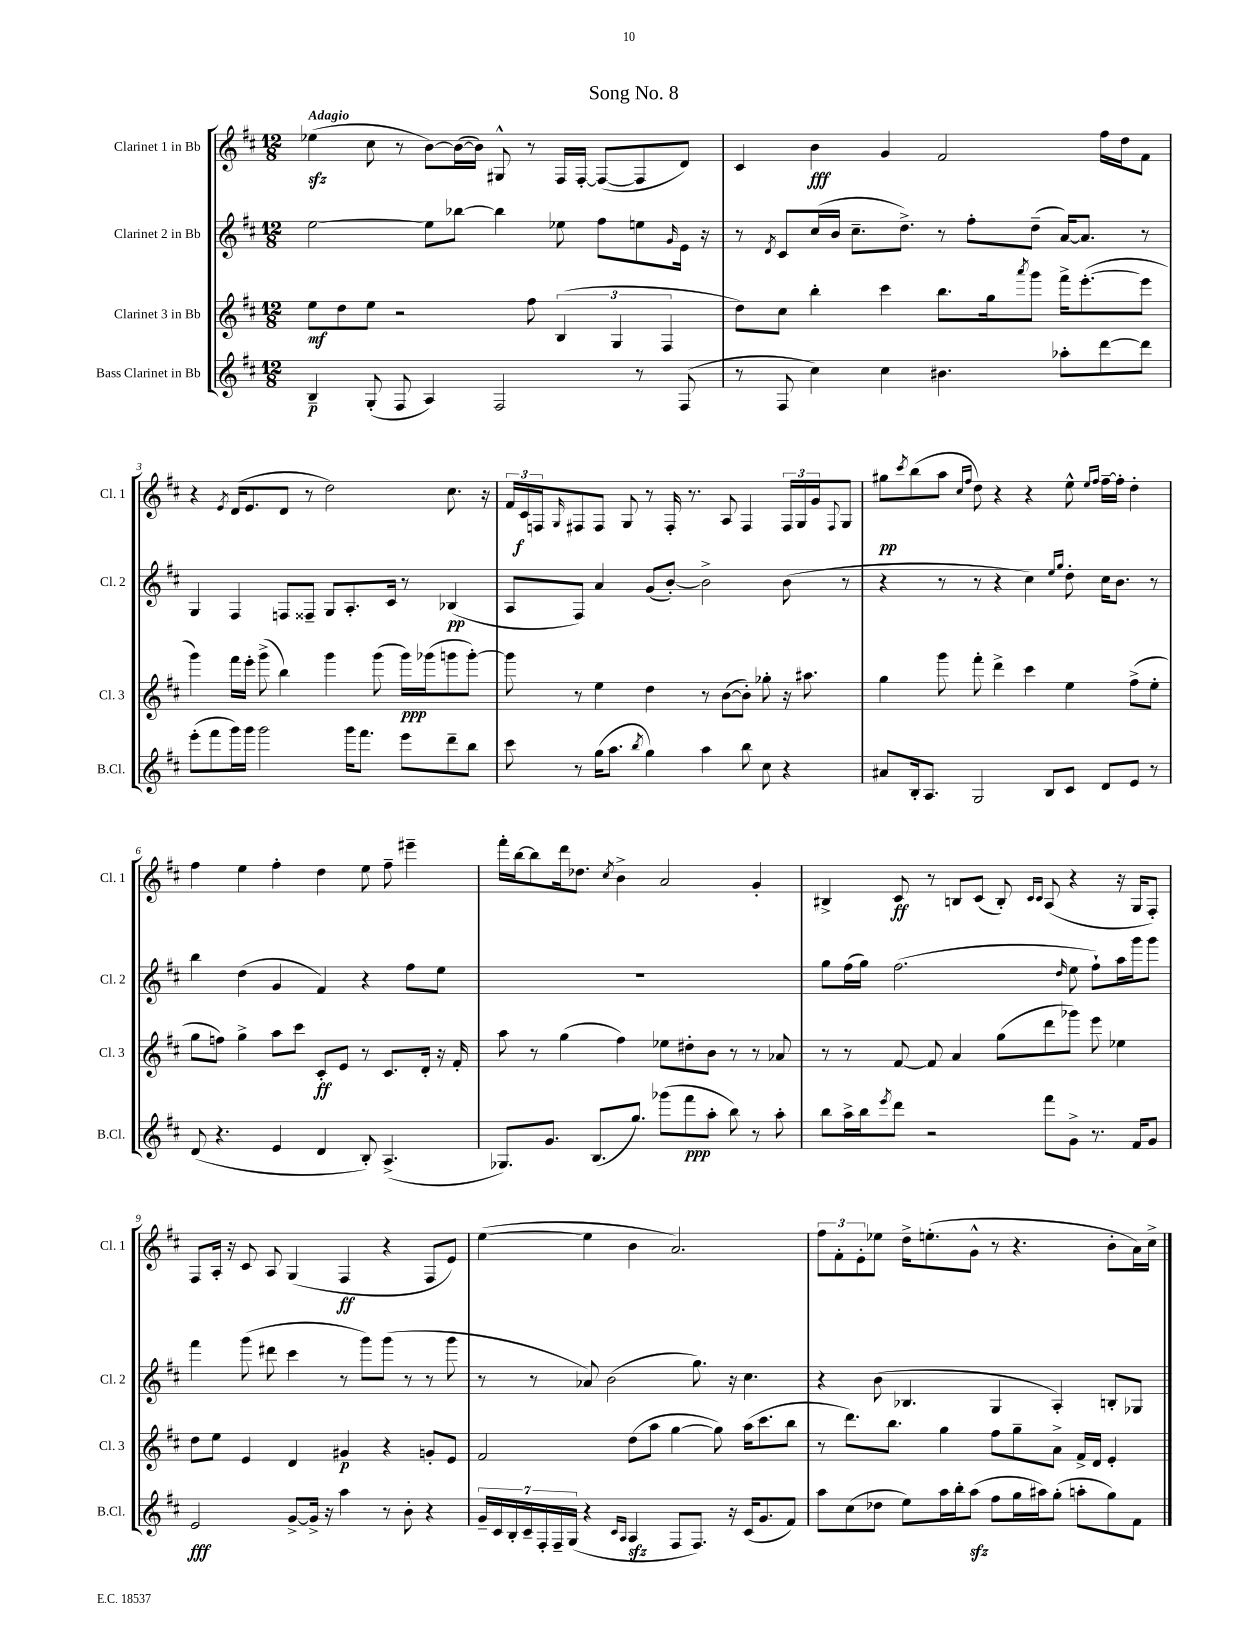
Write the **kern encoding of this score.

**kern	**kern	**kern	**kern
*staff4	*staff3	*staff2	*staff1
*clefG2	*clefG2	*clefG2	*clefG2
*k[f#c#]	*k[f#c#]	*k[f#c#]	*k[f#c#]
*M12/8	*M12/8	*M12/8	*M12/8
4B~	8ee	[2ee	(4ee-
.	8dd	.	.
(8G'	8ee	.	8cc#
8F#	2r	.	8r
4A)	.	8ee]	[8b)
.	.	[8bb-	(16b_
.	.	.	16b])
2F#	.	4bb-]	8G#^^
.	8ff#	.	8r
.	(6B	8ee-	16F#
.	.	.	[16F#'
.	.	8ff#	(8F#_
.	6G	.	.
8r	.	8ee	8F#]
.	6F#	.	.
.	.	16qqg	.
(8F#	.	16e	8d)
.	.	16r	.
=	=	=	=
8r	8dd)	8r	4c#
.	.	8qd	.
8F#	8cc#	8c#	.
4cc#)	4bb'	(16cc#	4b
.	.	16b	.
.	.	8.cc#~	.
4cc#	4ccc#	.	4g
.	.	8.dd^)	.
4.b#	8.bb	8r	2f#
.	.	8ff#'	.
.	16gg	.	.
.	8qaaa	.	.
.	8ggg	(8dd~	.
8aa-'	16fff#^	[16a)	.
.	([8.eee'	8.a]	.
[8ddd	.	.	16ff#
.	.	.	16dd
8ddd]	8eee]	8r	8f#
=	=	=	=
(8eee'	4ggg)	4G	4r
8fff#	.	.	.
.	.	.	8qe
16ggg)	16fff#	4F#	(16d
16ggg	16eee'	.	8.e
2ggg	(8ggg^	.	.
.	4bb)	8F	8d
.	.	8F##~	8r
.	4ggg	8G	2dd)
16ggg	.	8.A'	.
8.fff#	.	.	.
.	(8ggg	.	.
.	.	16c#	.
8eee	16ggg)	8r	.
.	(16ggg-	.	.
8ddd~	8ggg	(4B-	8.cc#
8bb	[8ggg')	.	.
.	.	.	16r
=	=	=	=
8ccc#	8ggg]	8A	24f#
.	.	.	24c#
.	.	.	24F
.	.	.	16qqG
8r	8r	8F#)	8F#
(16gg	4ee	4a	8F#
8.aa	.	.	.
.	.	.	8G
8qbb	.	.	.
4gg)	4dd	(8g	8r
.	.	[8b')	16F#'
.	.	.	8.r
4aa	8r	2b^]	.
.	([8b	.	8A
8bb	8b'])	.	4F#
8cc#	8gg-'	.	.
4r	16r	(8b	24F#
.	.	.	24G
.	8.aa#	.	.
.	.	.	24g
.	.	.	8qqF#
.	.	8r	8G
=	=	=	=
8a#	4gg	4r	8gg#
.	.	.	8qccc#
16B'	.	.	(8bb
8.A	.	.	.
.	8ggg	8r	8aa
.	.	.	16qqcc#
.	.	.	16qqff#
2G	8fff#'	8r	8dd)
.	4ddd^	4r	4r
.	4ccc#	4cc#)	4r
8B	.	.	.
.	.	16qqee	.
.	.	16qqgg	.
8c#	4ee	8dd'	8ee^^
.	.	.	16qqee
.	.	.	16qqff#
8d	.	16cc#	[16ff#~
.	.	8.b	16ff#']
8e	(8ff#^	.	4dd'
8r	8ee'	8r	.
=	=	=	=
(8d	8gg	4bb	4ff#
4.r	8ff)	.	.
.	4gg^	(4dd	4ee
4e	8aa	4g	4ff#'
.	8ccc#	.	.
4d	8c#'	4f#)	4dd
.	8e	.	.
8B')	8r	4r	8ee
(4.A^	8.c#	.	8ff#~
.	.	8ff#	4eee#~
.	16d'	.	.
.	16r	8ee	.
.	16f#'	.	.
=	=	=	=
8.G-)	8aa	1.r	16fff#'
.	.	.	[16bb
.	8r	.	8bb]
8.g	.	.	.
.	(4gg	.	16ddd
.	.	.	8.dd-
(8.B	.	.	.
.	.	.	8qcc#
.	4ff#)	.	4b^
8.gg)	.	.	.
(8ggg-	8ee-	.	2a
8fff#	8dd#'	.	.
8aa'	8b	.	.
8bb)	8r	.	.
8r	8r	.	4g'
8aa'	8a-	.	.
=	=	=	=
8bb	8r	8gg	4B#^
16aa^	8r	(16ff#	.
16bb	.	16gg)	.
8qeee	.	.	.
8ddd	[8f#	(2.ff#	8c#
2r	8f#]	.	8r
.	4a	.	8B
.	.	.	(8c#
.	(8gg	.	8B')
.	.	.	16qqc#
.	.	.	16qqc#
8fff#	8ddd	.	(8A
.	.	16qqdd	.
8g^	8ggg-)	8ee	4r
8.r	8eee	8ff#`)	.
.	4ee-	16aa	16r
16f#	.	16ggg	16G
8g	.	8ggg	8F#')
=	=	=	=
2e	8dd	4fff#	8F#
.	8ee	.	16A'
.	.	.	16r
.	4e	(8ggg	8c#
.	.	8ddd#	8A
[8g^	4d	4ccc#	(4G
16g^]	.	.	.
16r	.	.	.
4aa	4g#	8r	4F#
.	.	8ggg)	.
8r	4r	(8ggg	4r
8b'	.	8r	.
4r	8g'	8r	8F#
.	8e	8ggg	8e)
=	=	=	=
28g~	2f#	8r	([4ee
28c#	.	.	.
28B'	.	.	.
28c#~	.	.	.
.	.	8r	.
28F#'	.	.	.
28F#~	.	.	.
(28G	.	.	.
4r	.	8a-)	4ee]
.	.	(2b	.
16qqc#	.	.	.
16qqA	.	.	.
4A	(8dd	.	4b
.	8aa	.	.
8F#	[4gg	.	2.a)
8.F#)	.	8.gg)	.
.	8gg])	.	.
16r	.	16r	.
(16c#	(16aa	4.cc#	.
8.g	8.ccc#	.	.
8f#)	8bb	.	.
=	=	=	=
8aa	8r	4r	12ff#
.	.	.	12f#'
(8cc#	8.ddd)	.	.
.	.	.	12e'
8dd-	.	(8b	8ee-
.	8.bb	.	.
8ee)	.	4.B-	16dd^
.	.	.	(8.ee'
16aa	4gg	.	.
16bb'	.	.	.
(8aa	.	.	8g^^
8ff#	8ff#	4G	8r
16gg	8gg~	.	4.r
16aa#)	.	.	.
(8gg'	8a^	4A')	.
8aa'	16f#^	.	.
.	16d	.	.
8gg)	4e'	8B'	8b'
8f#	.	8G-	16a)
.	.	.	16cc#^
==	==	==	==
*-	*-	*-	*-
